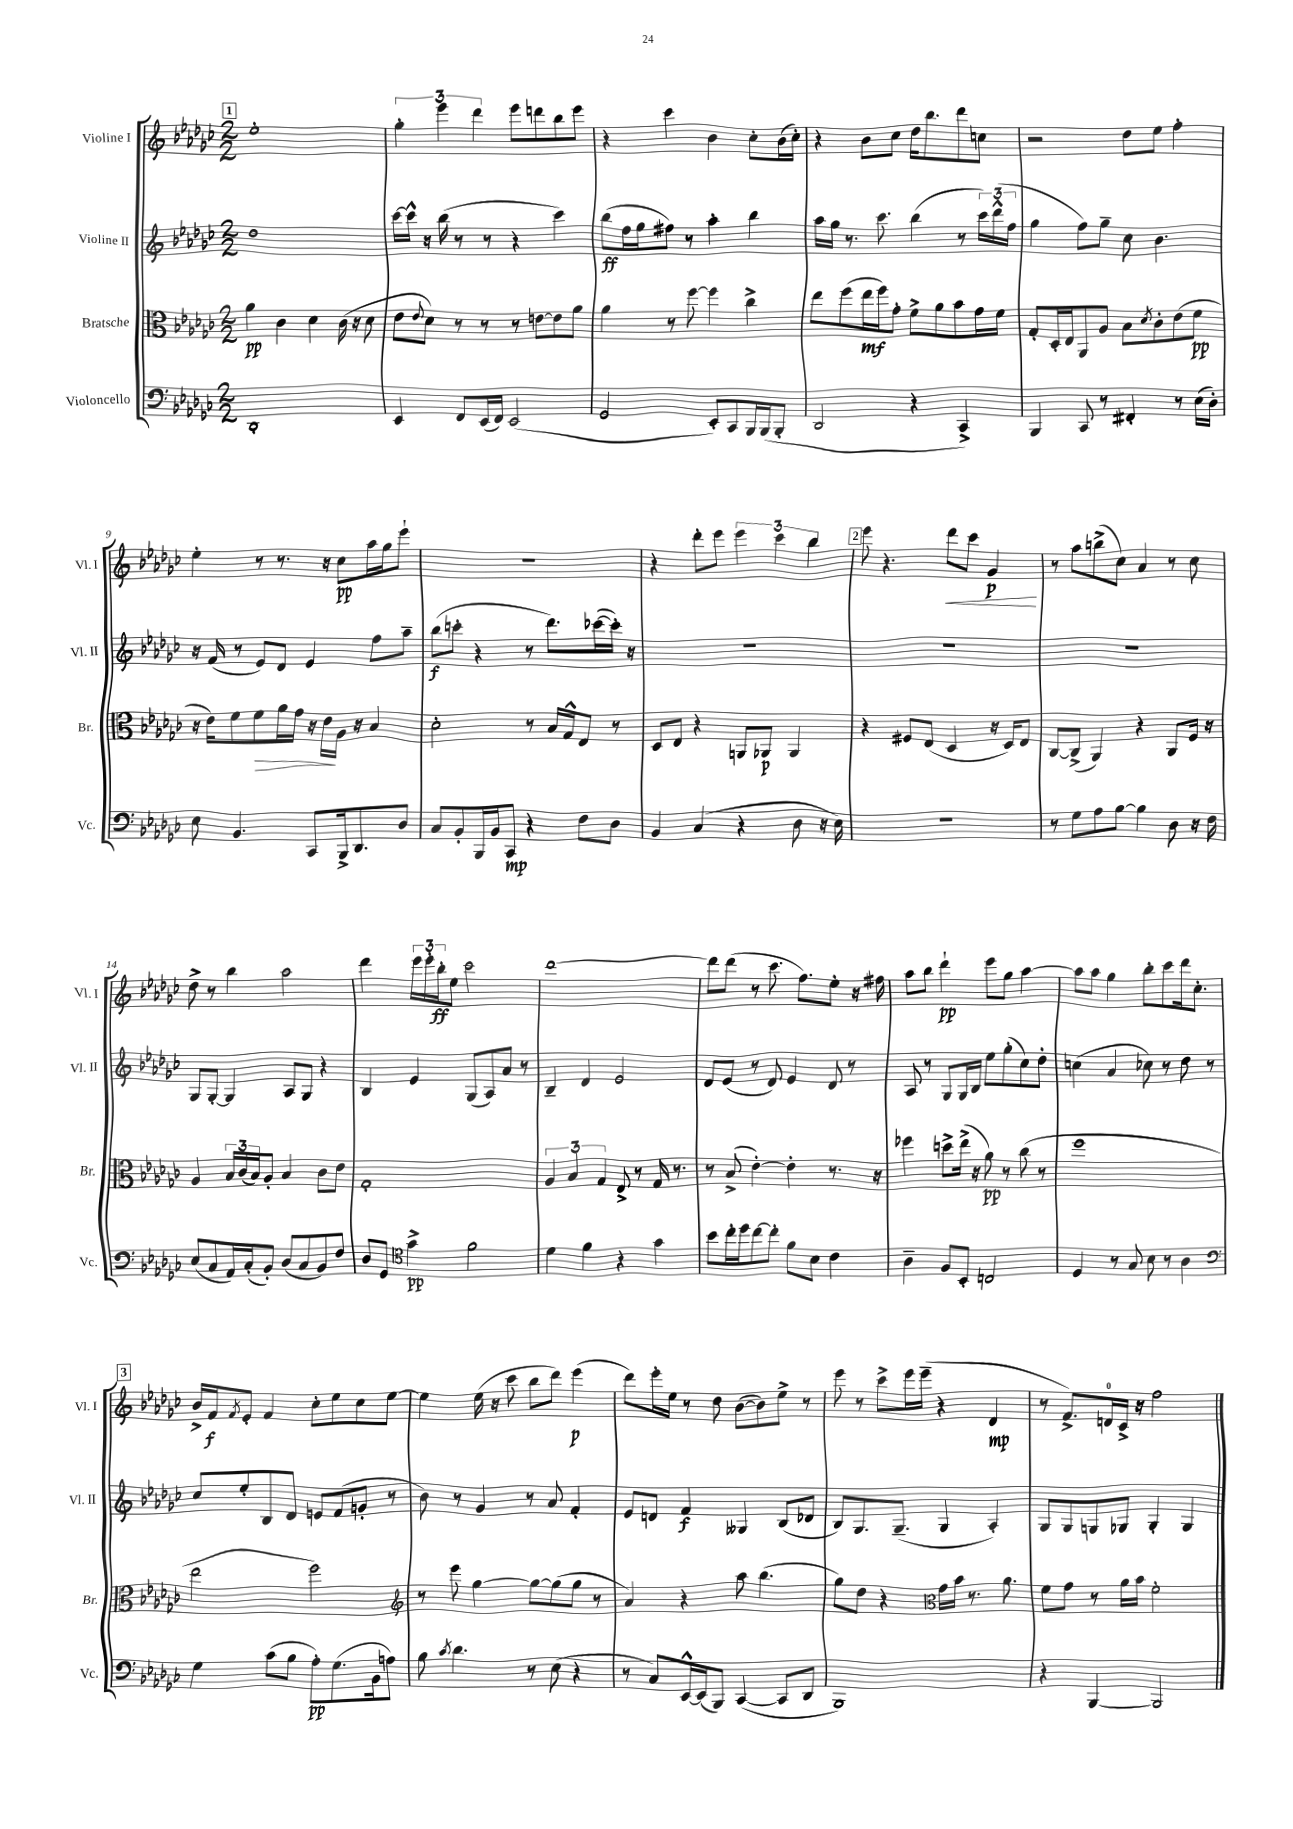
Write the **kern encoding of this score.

**kern	**kern	**kern	**kern
*staff4	*staff3	*staff2	*staff1
*clefF4	*clefC3	*clefG2	*clefG2
*k[b-e-a-d-g-c-]	*k[b-e-a-d-g-c-]	*k[b-e-a-d-g-c-]	*k[b-e-a-d-g-c-]
*M2/2	*M2/2	*M2/2	*M2/2
1DD-'	4a-\	1dd-	1ee-'
.	4c-\	.	.
.	4d-\	.	.
.	(16c-\	.	.
.	16r	.	.
.	8d-\	.	.
=	=	=	=
4EE-/	8e-\L	[16ccc-\LL	6gg-'\
.	.	16ccc-^^\]JJ	.
.	8qqe-/	.	.
.	8d-\J)	16r	.
.	.	.	6eee-\
.	.	(16bb-\	.
8FF/L	8r	8r	.
.	.	.	6ddd-\
(16EE-/L	8r	8r	.
16FF/JJ)	.	.	.
(2EE-/	8r	4r	8eee-\L
.	[8e\L	.	8ddd\
.	8e\]	4ccc-\)	8bb-\
.	8a-\J	.	8eee-\J
=	=	=	=
2GG-/	4a-\	(8bb-\L	4r
.	.	16ff\L	.
.	.	16gg-\J	.
.	8r	8ff#\J)	4ccc-\
.	[8ff\	8r	.
8EE-'/L)	4ff\]	4aa-'\	4b-\
8CC-/	.	.	.
16BBB-/L	4cc-^\	4bb-\	8cc-'\L
(16BBB-/J	.	.	.
8BBB-'/J	.	.	(16b-\L
.	.	.	16cc-'\JJ)
=	=	=	=
2DD-/	8ee-\L	16aa-\LL	4r
.	.	16gg-\JJ	.
.	(8ff\	8.r	.
.	16ee-\L	.	8b-\L
.	16ff\J)	8.ccc-\	.
.	8g-'\J	.	8cc-\J
4r	8f^\L	(4bb-\	16dd-\LK
.	.	.	8.bb-\
.	8a-\	.	.
4CC-^/)	8b-\	8r	8ddd-\
.	16g-\L	24ccc-\LL)	8cc\J
.	.	(24ddd-^^\	.
.	16f\JJ	.	.
.	.	24ff\JJ	.
=	=	=	=
4BBB-/	8G-'/L	4gg-\	2r
.	16D-'/L	.	.
.	16E-/J	.	.
8CC-/	8AA-/	8ff\L)	.
8r	8A-/J	8gg-~\J	.
4FF#'/	8B-\L	8cc-\	8dd-\L
.	8qd-/	.	.
.	8c-'\	4.b-\	8ee-\J
8r	(8e-\	.	4ff'\
(16E-\LL	8f\J	.	.
16D-'\JJ)	.	.	.
=	=	=	=
8E-\	16r	16r	4ee-'\
.	16e-\LK)	(16f/	.
4.BB-/	8f\	8r	.
.	8f\	8e-/L)	8r
.	16a-\L	8d-/J	8.r
.	16g-\JJ	.	.
8CC-/L	16r	4e-/	.
.	16e-\LL	.	16r
16BBB-^/k	16A-\JJ	.	8cc-\L
8.DD-/	16r	.	.
.	4B-/	8ff\L	16aa-\L
.	.	.	16gg-\J
8D-/J	.	8aa-~\J	8eee-`\J
=	=	=	=
8C-/L	2d-'\	(8bb-\L	1r
8BB-'/	.	8ccc'\J	.
16BBB-/L	.	4r	.
16BB-/J	.	.	.
8CC-/J	.	.	.
4r	8r	8r	.
.	16B-/LL	8.ddd-\L)	.
.	16G-^^/J	.	.
8F\L	8E-/J	.	.
.	.	([16ccc-\L	.
8D-\J	8r	16ccc-'\]JJ)	.
.	.	16r	.
=	=	=	=
4BB-/	8D-/L	1r	4r
.	8E-/J	.	.
(4C-/	4r	.	8ddd-'\L
.	.	.	8eee-\J
4r	8AA/L	.	6eee-\
.	8AA-/J	.	.
.	.	.	6ccc-\
8D-\	4AA-/	.	.
.	.	.	6bb-\
16r	.	.	.
16E-\)	.	.	.
=	=	=	=
1r	4r	1r	8eee-\
.	.	.	4.r
.	8F#/L	.	.
.	(8E-/J	.	.
.	4D-/	.	8ddd-\L
.	.	.	8ccc-\J
.	16r	.	4g-/
.	16D-/LK)	.	.
.	8E-/J	.	.
=	=	=	=
8r	[8C-/L	1r	8r
8G-\L	(8C-^/]J	.	8aa-\L
8A-\	4AA-/)	.	(8bb^\
[8B-\J	.	.	8cc-\J)
4B-\]	4r	.	4a-/
8D-\	8AA-/L	.	8r
16r	16F/Jk	.	8cc-\
16F\	16r	.	.
=	=	=	=
(8E-/L	4A-/	8G-/L	8dd-^\
8C-/	.	[8G-'/J	8r
16AA-/L)	24B-/LL	4G-/]	4bb-\
.	(24c-/	.	.
(16C-'/J	.	.	.
.	24B-/J)	.	.
8BB-'/J)	8A-'/J	.	.
(8D-/L	4B-/	8A-/L	2aa-\
8C-/	.	8G-/J	.
8BB-/)	8c-\L	4r	.
8F/J	8e-\J	.	.
=	=	=	=
8D-/L	1G-'	4B-/	4ddd-\
8GG-/J	.	.	.
*clefC4	*	*	*
4g-^\	.	4e-/	24eee-\LL
.	.	.	24eee-'\
.	.	.	24bb-'\J
.	.	.	8ee-\J
2f\	.	(8G-/L	2ccc-\
.	.	8A-/)	.
.	.	8a-/J	.
.	.	8r	.
=	=	=	=
4d-\	6A-/	4B-~/	[1ddd-
.	6B-/	.	.
4f\	.	4d-/	.
.	6G-/	.	.
4r	8E-^/	2e-/	.
.	8r	.	.
4g-\	16G-/	.	.
.	8.r	.	.
=	=	=	=
8b-\L	8r	8d-/L	8ddd-\]L
16cc-'\L	(8B-^/	(8e-/J	(8ddd-\J
16dd-\J	.	.	.
[8cc-\	[4e-'\)	8r	8r
8cc-'\]J	.	8d-/)	8.ccc-\
8f\L	4e-'\]	4e-/	.
.	.	.	8.ff\L)
8B-\J	.	.	.
4c-\	8.r	8d-/	8ee-'\J
.	.	8r	16r
.	16r	.	16ff#\
=	=	=	=
4A-~\	4ff-\	8A-/	8aa-\L
.	.	8r	8bb-\J
8F/L	8dd^\L	8G-/L	4ddd-`\
8BB-'/J	(16ee-^\Jk	16G-/L	.
.	16r	16B-/JJ	.
2C/	8a-\)	8ee-\L	8eee-\L
.	8r	(8gg-'\	8gg-\J
.	(8cc-\	8cc-\)	[4aa-\
.	8r	8dd-'\J	.
=	=	=	=
4D-/	1ff	(4cc\	8aa-\]L
.	.	.	8aa-\J
8r	.	4a-/	4gg-\
8G-/	.	.	.
8B-\	.	8cc-\)	8bb-'\L
8r	.	8r	8ccc-\
4A-\	.	8dd-\	16ddd-\k
.	.	.	8.cc-'\J
.	.	8r	.
=	=	=	=
*clefF4	*	*	*
4G-\	2ee-\	8cc-/L	16b-^/LL
.	.	.	16f/J
.	.	.	8qf/
.	.	8ee-'/	8e-'/J
(8c-\L	.	8B-/	4f/
8B-\J	.	8d-/J	.
8A-'\L)	2ff\)	8e/L	8cc-'\L
(8.G-\	.	(8f/	8ee-\
.	.	8g'/J	8cc-\
16BB-\k	.	.	.
8A\J)	.	8r	[8ee-\J
=	=	=	=
*	*clefG2	*	*
8B-\	8r	8b-\)	4ee-\]
8qc-/	.	.	.
4.d-\	8eee-\	8r	.
.	[4gg-\	4g-/	(16ee-\
.	.	.	16r
.	.	.	8ccc-\
8r	8gg-\_L	8r	8bb-\L
(8E-\	(8gg-\]	8a-/	8ddd-\J)
4r	8gg-\J	4f'/	(4eee-\
.	8r	.	.
=	=	=	=
8r	4a-/)	8e-/L	8ddd-\L)
8C-/L)	.	8d/J	16eee-'\L
.	.	.	16ee-\JJ
[16EE-^^/L	4r	4f/	8r
(16EE-/]J	.	.	.
8BBB-/J)	.	.	8dd-\
([4CC-/	8aa-\	4G--/	([8b-\L
.	(4.bb-\	.	8b-\])
8CC-/]L	.	(8B-/L	8ee-^\J
8DD-/J	.	8d-/J	8r
=	=	=	=
1BBB-)	8gg-\L)	8B-/L)	8eee-\
.	8dd-\J	8.G-/	8r
.	4r	.	8ccc-^\L
.	.	(8.G-~/J	.
.	.	.	16eee-\L
.	.	.	(16eee-~\JJ
*	*clefC3	*	*
.	16g-\LL	4G-/	4r
.	16b-\JJ	.	.
.	8.r	.	.
.	.	4A-'/)	4d-/
.	8.a-\	.	.
=	=	=	=
4r	8f\L	8G-/L	8r
.	8g-\J	8G-/	8.f^/L)
[4BBB-/	8r	8G/	.
.	.	.	16d/L
.	16a-\LL	8G-/J	16c-^/JJ
.	16b-\JJ	.	16r
2BBB-/]	2f'\	4G-'/	2ff\
.	.	4G-/	.
==	==	==	==
*-	*-	*-	*-
